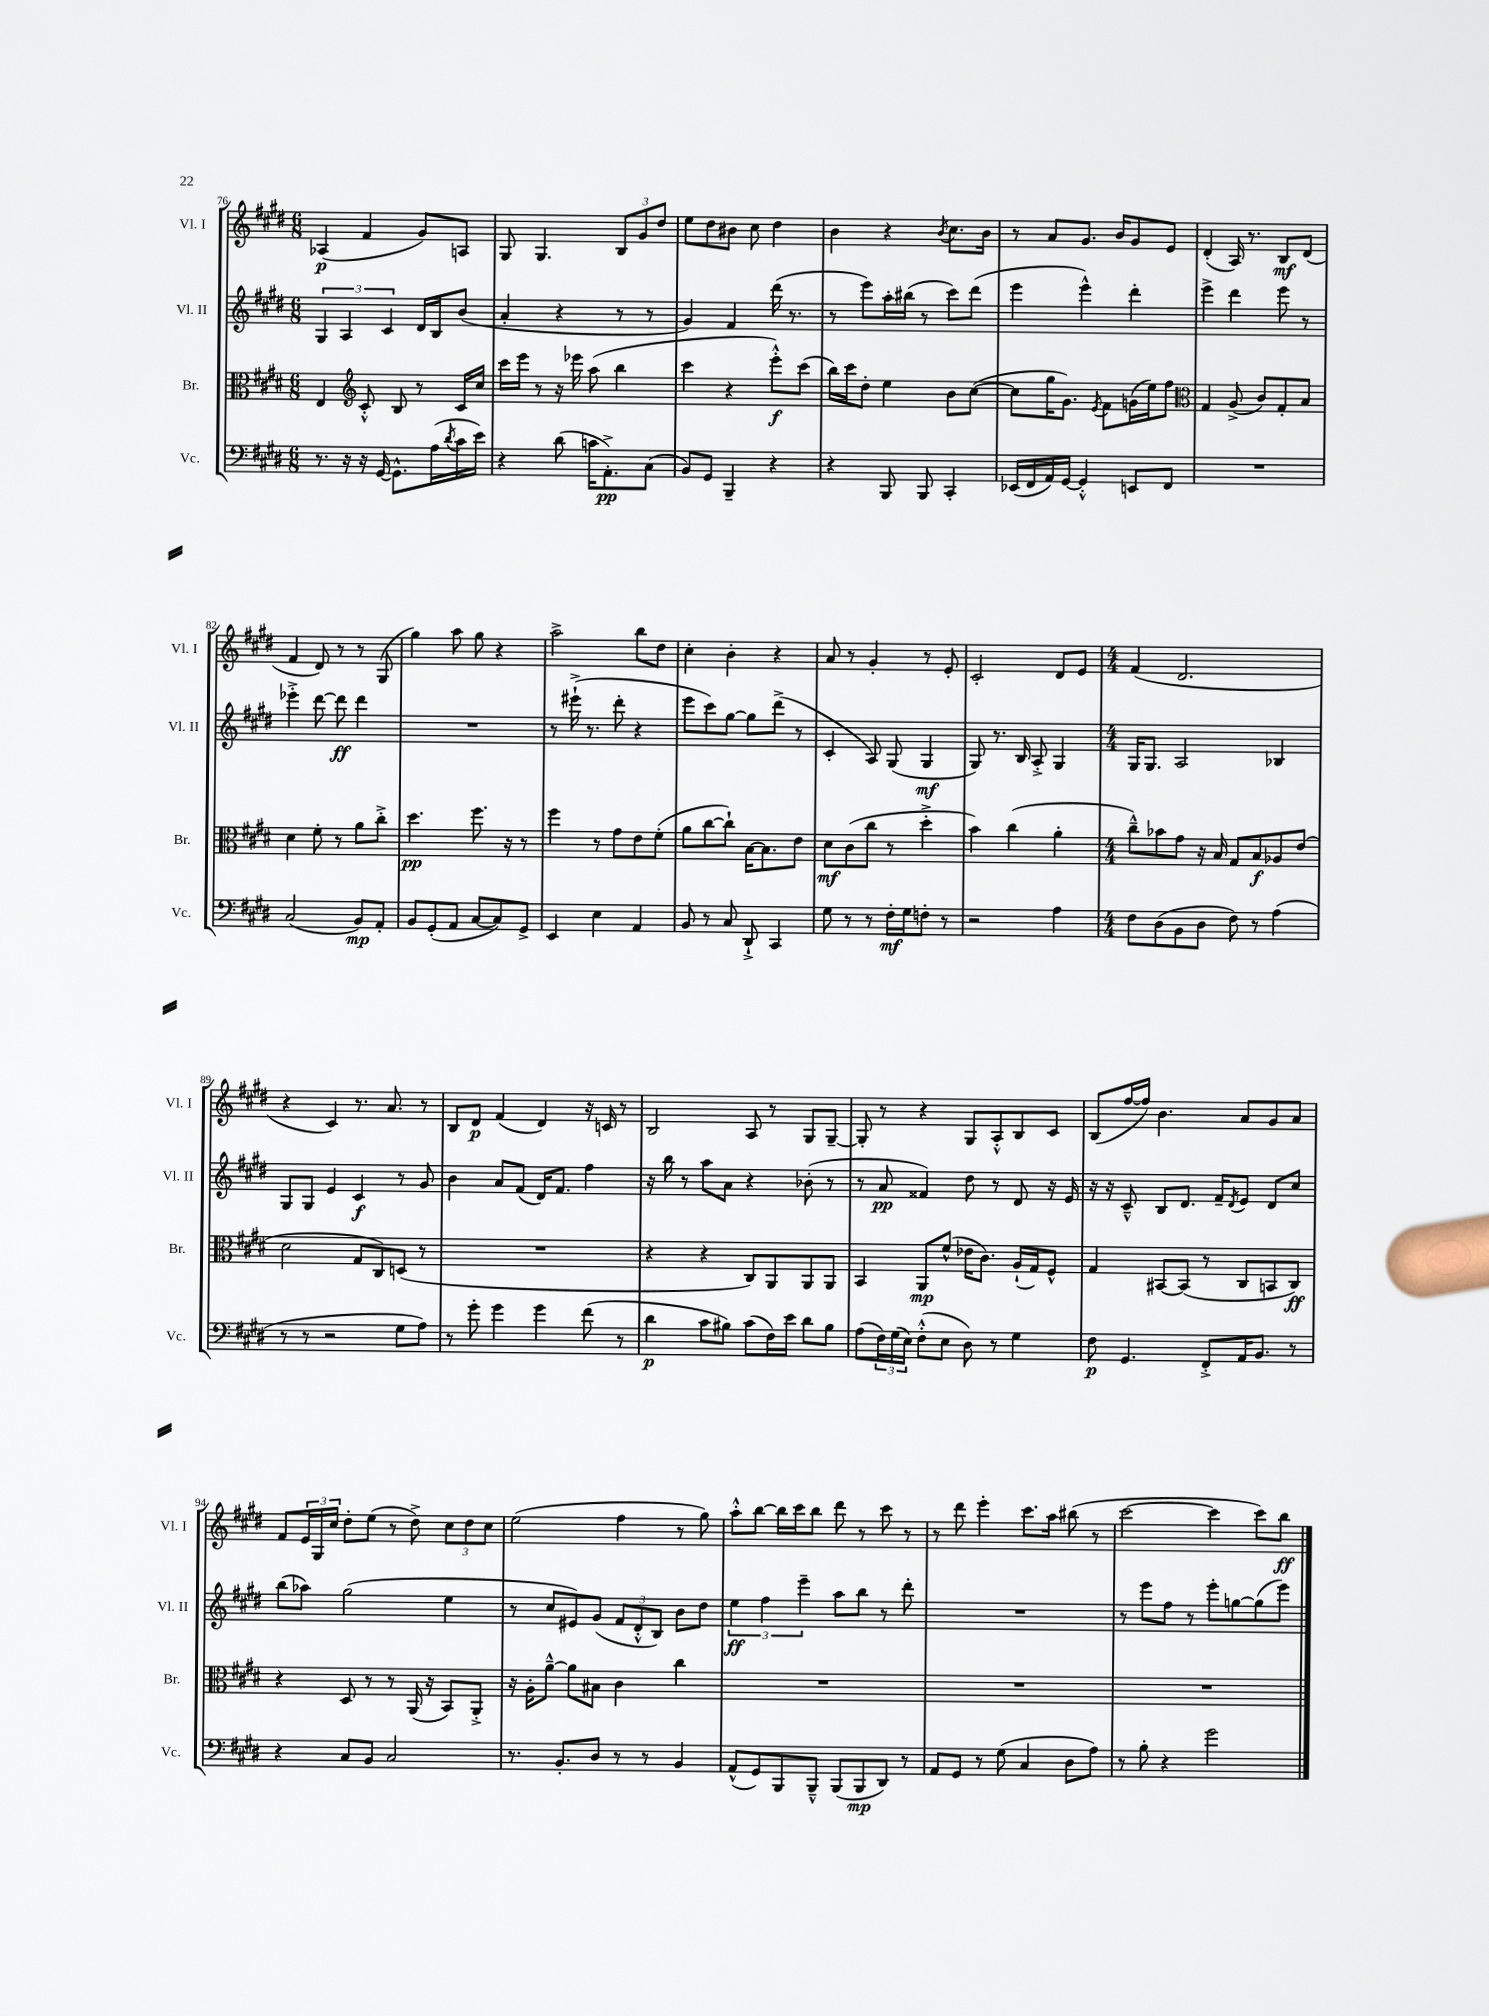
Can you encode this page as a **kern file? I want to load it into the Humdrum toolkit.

**kern	**kern	**kern	**kern
*staff4	*staff3	*staff2	*staff1
*clefF4	*clefC3	*clefG2	*clefG2
*k[f#c#g#d#]	*k[f#c#g#d#]	*k[f#c#g#d#]	*k[f#c#g#d#]
*M6/8	*M6/8	*M6/8	*M6/8
8.r	4E	6G#	(4A-
.	.	6A	.
16r	.	.	.
*	*clefG2	*	*
16r	8c#'^^	.	4f#
[16GG#	.	.	.
.	.	6c#	.
8.GG#^^]	8B	.	.
.	8r	16d#	8g#)
(16A	.	16B	.
8qd#	.	.	.
16c#	16c#	(8b	8A
16e)	16cc#	.	.
=	=	=	=
4r	16ccc#	4a'	8G#
.	16eee	.	.
.	8r	.	4.G#
(8d#	16r	4r	.
.	16eee-	.	.
16c	(8aa	.	.
8.AA'^)	.	.	.
.	4bb	8r	12B
.	.	.	12g#
(8C#	.	8r	.
.	.	.	12dd#
=	=	=	=
8BB)	4ccc#	4g#)	8ee
8GG#	.	.	8dd#
4BBB~	4r	4f#	8b#
.	.	.	8cc#
4r	8eee'^^)	(16ddd#	4dd#
.	.	8.r	.
.	(8ccc#	.	.
=	=	=	=
4r	16bb)	8r	4b
.	16ccc#	.	.
.	8dd#'	8eee)	.
8BBB	4ee	16aa'	4r
.	.	(16bb#	.
8BBB	.	8r	.
.	.	.	8qb
4CC#'	8b	8ccc#)	8.cc#
.	([8cc#	(8ddd#	.
.	.	.	16b
=	=	=	=
(16EE-	8cc#]	4eee	8r
16FF#	.	.	.
16AA)	16gg#	.	8a
[16GG#	8.g#)	.	.
4GG#'^^]	.	4eee^^)	8.g#
.	8qe	.	.
.	8f#	.	.
.	.	.	16b
8EE	(16g	4ddd#'	8g#
.	16ee)	.	.
8FF#	8ff#	.	8e
=	=	=	=
*	*clefC3	*	*
2.r	4G#	4eee^	(4d#'
.	(8A^	4ddd#	16A)
.	.	.	8.r
.	8c#)	.	.
.	8G#'	8eee	8B
.	8B	8r	(8d#
=	=	=	=
(2C#	4d#	4eee-'^	4f#
.	8f#'	[8ddd#	8d#)
.	8r	8ddd#]	8r
8BB)	8a	4ddd#	8r
8AA'	8cc#'^	.	(8G#
=	=	=	=
8BB	4.dd#	2.r	4gg#)
(8GG#'	.	.	.
8AA	.	.	8aa
[8C#	8.ff#	.	8gg#
8C#])	.	.	4r
.	16r	.	.
8GG#^	8r	.	.
=	=	=	=
4EE	4ff#	8r	2aa^
.	.	(16eee#`^	.
.	.	8.r	.
4E	8r	.	.
.	8g#	8ddd#'	.
4AA	8e	4r	8bb
.	(8f#'	.	8dd#
=	=	=	=
8BB	8a	8eee	4cc#'
8r	[8cc#	8ccc#)	.
8C#	8cc#`])	[8gg#	4b'
8DD#`^	[16B	8gg#]	.
.	8.B]	.	.
4CC#	.	(8ddd#^	4r
.	8e	8r	.
=	=	=	=
8G#	8d#	4c#'	8a
8r	(8c#	.	8r
8r	8cc#	8A)	4g#'
16F#'	8r	(8G#	.
16G#	.	.	.
8F'	4dd#'^	4G#	8r
8r	.	.	8e'
=	=	=	=
2r	4b)	8G#)	2c#'
.	.	8.r	.
.	(4cc#	.	.
.	.	16B	.
.	.	8A'^	.
4A	4a'	4G#	8d#
.	.	.	8e
=	=	=	=
*M4/4	*M4/4	*M4/4	*M4/4
8F#	8cc#~^^)	16G#	(4f#
.	.	8.G#	.
(8D#	8b-	.	.
8BB	8g#	2A	2.d#
8D#	16r	.	.
.	16B	.	.
8F#)	8G#	.	.
8r	8B	.	.
(4A	8A-	4B-	.
.	(8e	.	.
=	=	=	=
8r	2d#	8G#	4r
8r	.	8G#	.
2r	.	4e	4c#)
.	8G#	4c#	8.r
.	8C#)	.	.
.	.	.	8.a
8G#	(8D	8r	.
8A)	8r	8g#	8r
=	=	=	=
8r	1r	4b	8B
8g#'	.	.	8d#
4g#	.	8a	(4f#
.	.	(8f#	.
4g#	.	16d#)	4d#)
.	.	8.f#	.
(8f#	.	4ff#	16r
.	.	.	16c
8r	.	.	8r
=	=	=	=
4d#	4r	16r	2B
.	.	16bb	.
.	.	8r	.
8c#	4r	8aa	.
8B#)	.	8a	.
(8c#	8C#)	4r	8A
16F#)	8AA	.	8r
16e	.	.	.
8d#	8AA	(8b-'	8G#
8B#	8AA	8r	[8G#~
=	=	=	=
(8A	4BB	8r	8G#']
24F#)	.	8a	8r
(24G#	.	.	.
24E)	.	.	.
(8F#'^^	8AA	4f##)	4r
8E	(8f#^^	.	.
8D#)	16e-	8dd#	8G#
.	8.c#)	.	.
8r	.	8r	8A'^^
4G#	(16A`	8d#	8B
.	16G#)	.	.
.	8F#^^	16r	8c#
.	.	16e	.
=	=	=	=
8F#	4G#	16r	(8B
.	.	16r	.
4.GG#	.	8c#~^^	[16ff#
.	.	.	16ff#])
.	[8BB#	8B	4.b
.	(8BB#]	8.d#	.
8FF#'^	8r	.	.
.	.	16f#~	.
.	.	8qd#	.
16AA	8C#	8e	8a
8.BB	.	.	.
.	8BB	8d#	8g#
8r	8C#)	8cc#	8a
=	=	=	=
4r	4r	(8bb	8f#
.	.	8aa-)	24e
.	.	.	24G#
.	.	.	24cc#
8C#	8D#	(2gg#	8dd#'
8BB	8r	.	(8ee
2C#	8r	.	8r
.	(16AA	.	8dd#^)
.	16r	.	.
.	8BB)	4ee	12cc#
.	.	.	12dd#
.	8AA'^	.	.
.	.	.	12cc#
=	=	=	=
8.r	16r	8r	(2ee
.	16A'	.	.
.	[8a~^^	8cc#	.
8.BB'	.	.	.
.	8a]	8e#)	.
8D#	8B#	(8g#	.
8r	4c#	12f#	4ff#
.	.	12d#'^^	.
8r	.	.	.
.	.	12B)	.
4BB	4cc#	8b	8r
.	.	8dd#	8gg#)
=	=	=	=
(8AA^^	1r	6ee	8aa'^^
8GG#)	.	.	[8bb
.	.	6ff#	.
8BBB	.	.	16bb]
.	.	.	16ccc#
.	.	6eee~	.
8BBB~^^	.	.	8bb
(8BBB	.	8aa	8ddd#
8BBB	.	8bb	8r
8DD#)	.	8r	8ccc#
8r	.	8ddd#'	8r
=	=	=	=
8AA	1r	1r	8r
8GG#	.	.	8ddd#
8r	.	.	4eee'
(8G#	.	.	.
4C#	.	.	8.ccc#
.	.	.	16aa
8D#	.	.	(8bb#
8A)	.	.	8r
=	=	=	=
8r	1r	8r	[2ccc#
8B'	.	8eee	.
4r	.	8ff#	.
.	.	8r	.
2g#	.	8eee'	4ccc#]
.	.	[8gg	.
.	.	(8gg]	8ccc#)
.	.	8eee)	8bb
==	==	==	==
*-	*-	*-	*-
